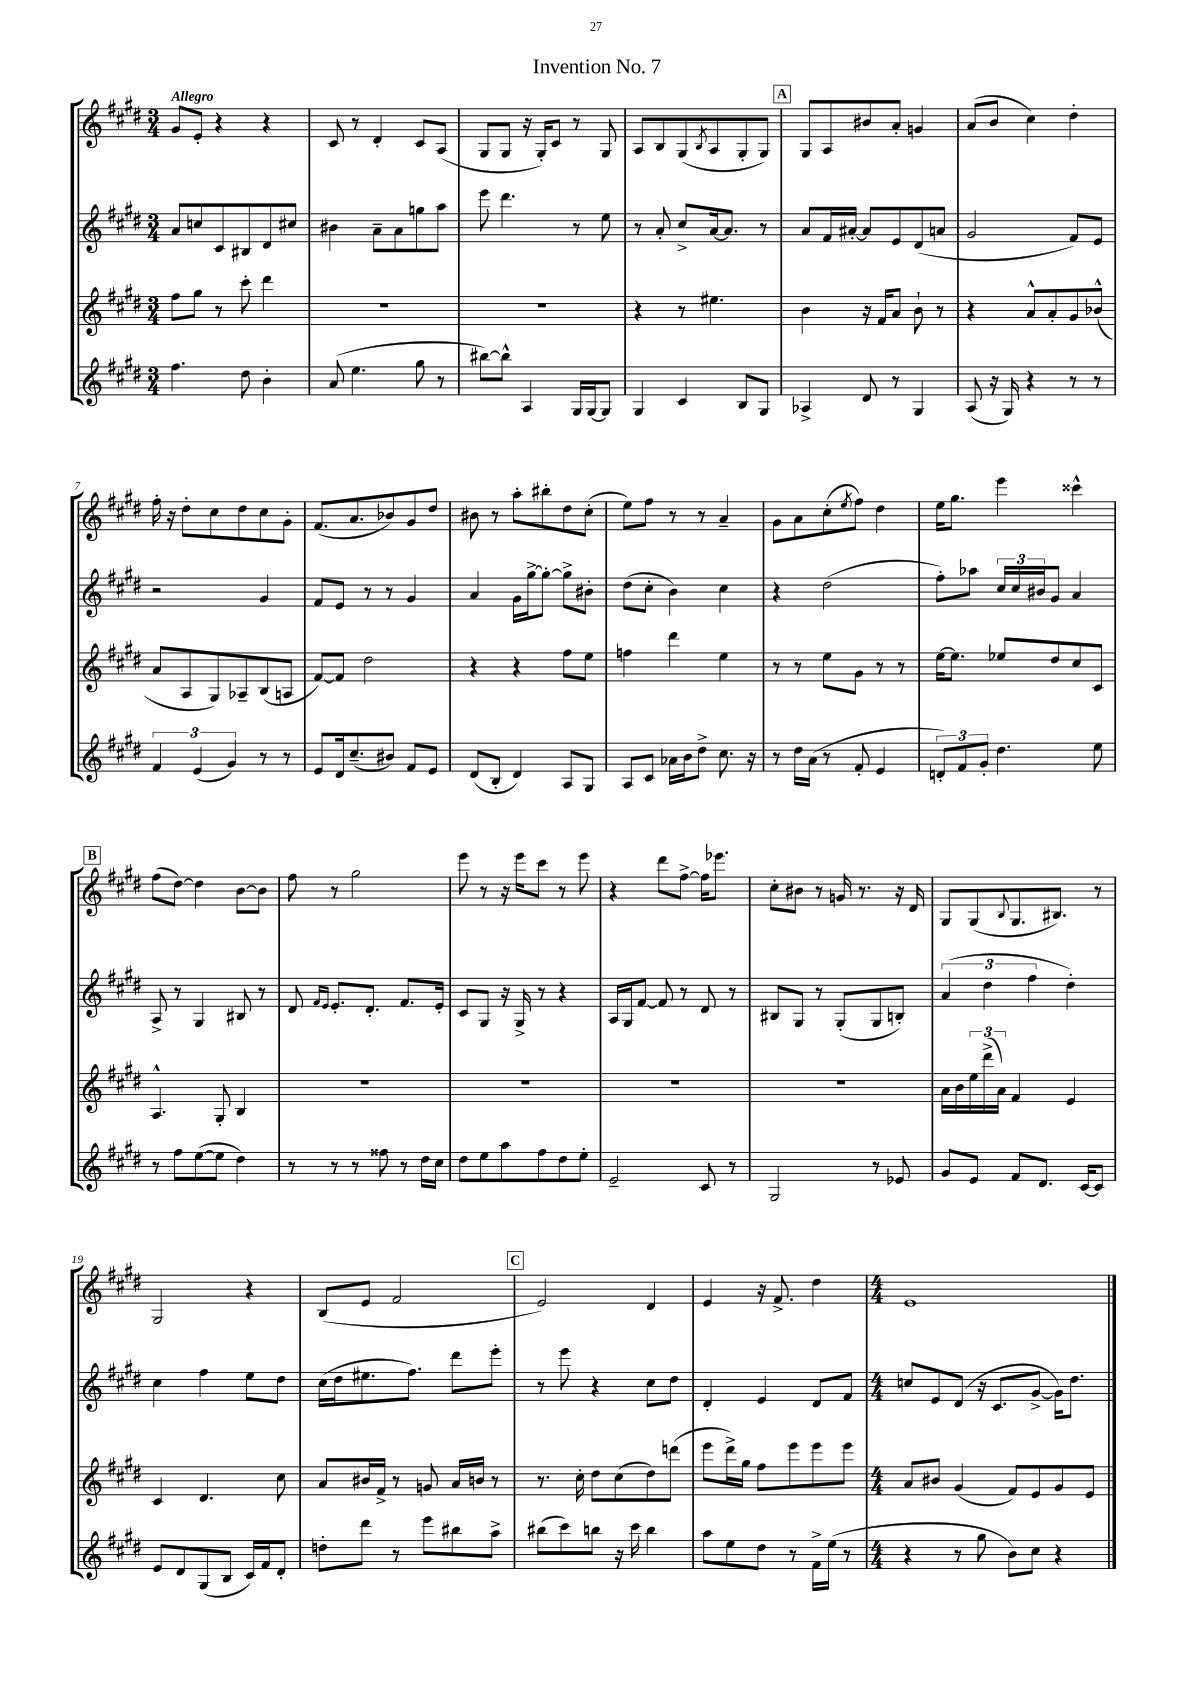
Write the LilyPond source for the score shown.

\header { title = "Invention No. 7" }
<<
\new StaffGroup <<
\new Staff = "s0" {
    \clef treble \key e \major \numericTimeSignature \time 3/4 \tempo "Allegro"
    gis'8 e'8-. r4 r4 |
    cis'8 r8 dis'4-. cis'8 a8( |
    gis8 gis8 r16 gis16-.) cis'8 r8 gis8 |
    a8 b8 gis8( \acciaccatura { b8 } a8 gis8-. gis8) |
    \mark \markup { \box "A" } gis8 a8 bis'8 a'8-. g'4 |
    a'8( b'8 cis''4) dis''4-. |
    fis''16-. r16 dis''8-. cis''8 dis''8 cis''8 gis'8-. |
    fis'8.( a'8. bes'8) gis'8 dis''8 |
    bis'8 r8 a''8-. bis''8-. dis''8 cis''8-.( |
    e''8) fis''8 r8 r8 a'4-- |
    gis'8 a'8 cis''8-.( \acciaccatura { e''8 } fis''8) dis''4 |
    e''16 gis''8. e'''4 cisis'''4-^ |
    \mark \markup { \box "B" } fis''8( dis''8~) dis''4 b'8~ b'8 |
    fis''8 r8 gis''2 |
    e'''8 r8 r16 e'''16 cis'''8 r8 e'''8 |
    r4 dis'''8 fis''8~-> fis''16 ees'''8. |
    cis''8-. bis'8 r8 g'16 r8. r16 dis'16 |
    gis8 gis8( \appoggiatura { b8 } gis8. bis8.) r8 |
    gis2 r4 |
    b8( e'8 fis'2 |
    \mark \markup { \box "C" } e'2) dis'4 |
    e'4 r16 fis'8.-> dis''4 |
    \numericTimeSignature \time 4/4 e'1 \bar "|." |
}
\new Staff = "s1" {
    \clef treble \key e \major \numericTimeSignature \time 3/4
    a'8 c''8 cis'8 bis8 dis'8 cis''8 |
    bis'4 a'8-- a'8 g''8 a''8 |
    e'''8 dis'''4. r8 e''8 |
    r8 a'8-. cis''8-> a'16~ a'8. r8 |
    \mark \markup { \box "A" } a'8 fis'16 ais'16~-. ais'8 e'8 dis'8( a'8 |
    gis'2 fis'8) e'8 |
    r2 gis'4 |
    fis'8 e'8 r8 r8 gis'4 |
    a'4 gis'16 gis''16~-> gis''8~-. gis''8-> bis'8-. |
    dis''8( cis''8-. b'4) cis''4 |
    r4 dis''2( |
    fis''8-.) aes''8 \tuplet 3/2 { cis''16 cis''16 bis'16 } gis'8 a'4 |
    \mark \markup { \box "B" } a8-> r8 gis4 bis8 r8 |
    dis'8 \grace { fis'16 e'16 } e'8.-. dis'8.-. fis'8. e'16-. |
    cis'8 gis8 r16 gis16-> r8 r4 |
    a16 gis16 fis'8~ fis'8 r8 dis'8 r8 |
    bis8 gis8 r8 gis8-.( gis8 b8-.) |
    \tuplet 3/2 { a'4( dis''4 fis''4 } dis''4-.) |
    cis''4 fis''4 e''8 dis''8 |
    cis''16( dis''16 eis''8. fis''8.) dis'''8 e'''8-. |
    \mark \markup { \box "C" } r8 e'''8 r4 cis''8 dis''8 |
    dis'4-. e'4 dis'8 fis'8 |
    \numericTimeSignature \time 4/4 c''8 e'8 dis'8( r16 cis'8. gis'8~-> gis'16) dis''8. \bar "|." |
}
\new Staff = "s2" {
    \clef treble \key e \major \numericTimeSignature \time 3/4
    fis''8 gis''8 r8 cis'''8-. dis'''4 |
    R2. |
    R2. |
    r4 r8 eis''4. |
    \mark \markup { \box "A" } b'4 r16 fis'16 a'8 b'8-! r8 |
    r4 a'8-^ a'8-. gis'8 bes'8-^( |
    a'8 a8 gis8) aes8-- b8( a8 |
    fis'8~) fis'8 dis''2 |
    r4 r4 fis''8 e''8 |
    f''4 dis'''4 e''4 |
    r8 r8 e''8 gis'8 r8 r8 |
    e''16~ e''8. ees''8 dis''8 cis''8 cis'8 |
    \mark \markup { \box "B" } a4.-^ gis8-. b4 |
    R2. |
    R2. |
    R2. |
    R2. |
    a'16 b'16 \tuplet 3/2 { e''16 dis'''16->( a'16) } fis'4 e'4 |
    cis'4 dis'4. cis''8 |
    a'8 bis'16 fis'16-> r8 g'8 a'16 b'16 r8 |
    \mark \markup { \box "C" } r8. cis''16-. dis''8 cis''8( dis''8) d'''8( |
    e'''8 dis'''16->) gis''16 fis''8 e'''8 e'''8 e'''8 |
    \numericTimeSignature \time 4/4 a'8 bis'8 gis'4( fis'8) e'8 gis'8 e'8 \bar "|." |
}
\new Staff = "s3" {
    \clef treble \key e \major \numericTimeSignature \time 3/4
    fis''4. dis''8 b'4-. |
    a'8( e''4. gis''8 r8 |
    bis''8~) bis''8-^ a4 gis16 gis16~ gis8 |
    gis4 cis'4 b8 gis8 |
    \mark \markup { \box "A" } aes4-> dis'8 r8 gis4 |
    a8( r16 gis16) r4 r8 r8 |
    \tuplet 3/2 { fis'4 e'4( gis'4) } r8 r8 |
    e'8 dis'16 cis''8.--( bis'8) fis'8 e'8 |
    dis'8( b8-. dis'4) a8 gis8 |
    a8 cis'8 aes'16 b'16 dis''8-> cis''8. r16 |
    r8 dis''16 a'16( r8 fis'8-. e'4 |
    \tuplet 3/2 { d'8-.) fis'8 gis'8-. } dis''4. e''8 |
    \mark \markup { \box "B" } r8 fis''8 e''8~( e''8 dis''4) |
    r8 r8 r8 fisis''8 r8 dis''16 cis''16 |
    dis''8 e''8 a''8 fis''8 dis''8 e''8-. |
    e'2-- cis'8 r8 |
    gis2 r8 ees'8 |
    gis'8 e'8 fis'8 dis'8. cis'16~ cis'8 |
    e'8 dis'8 gis8( b8 cis'16) fis'16 dis'8-. |
    d''8-. dis'''8 r8 e'''8 bis''8 a''8-> |
    \mark \markup { \box "C" } bis''8( cis'''8) b''8 r16 cis'''16 b''4 |
    a''8 e''8 dis''8 r8 fis'16-> e''16( r8 |
    \numericTimeSignature \time 4/4 r4 r8 gis''8 b'8) cis''8 r4 \bar "|." |
}
>>
>>
